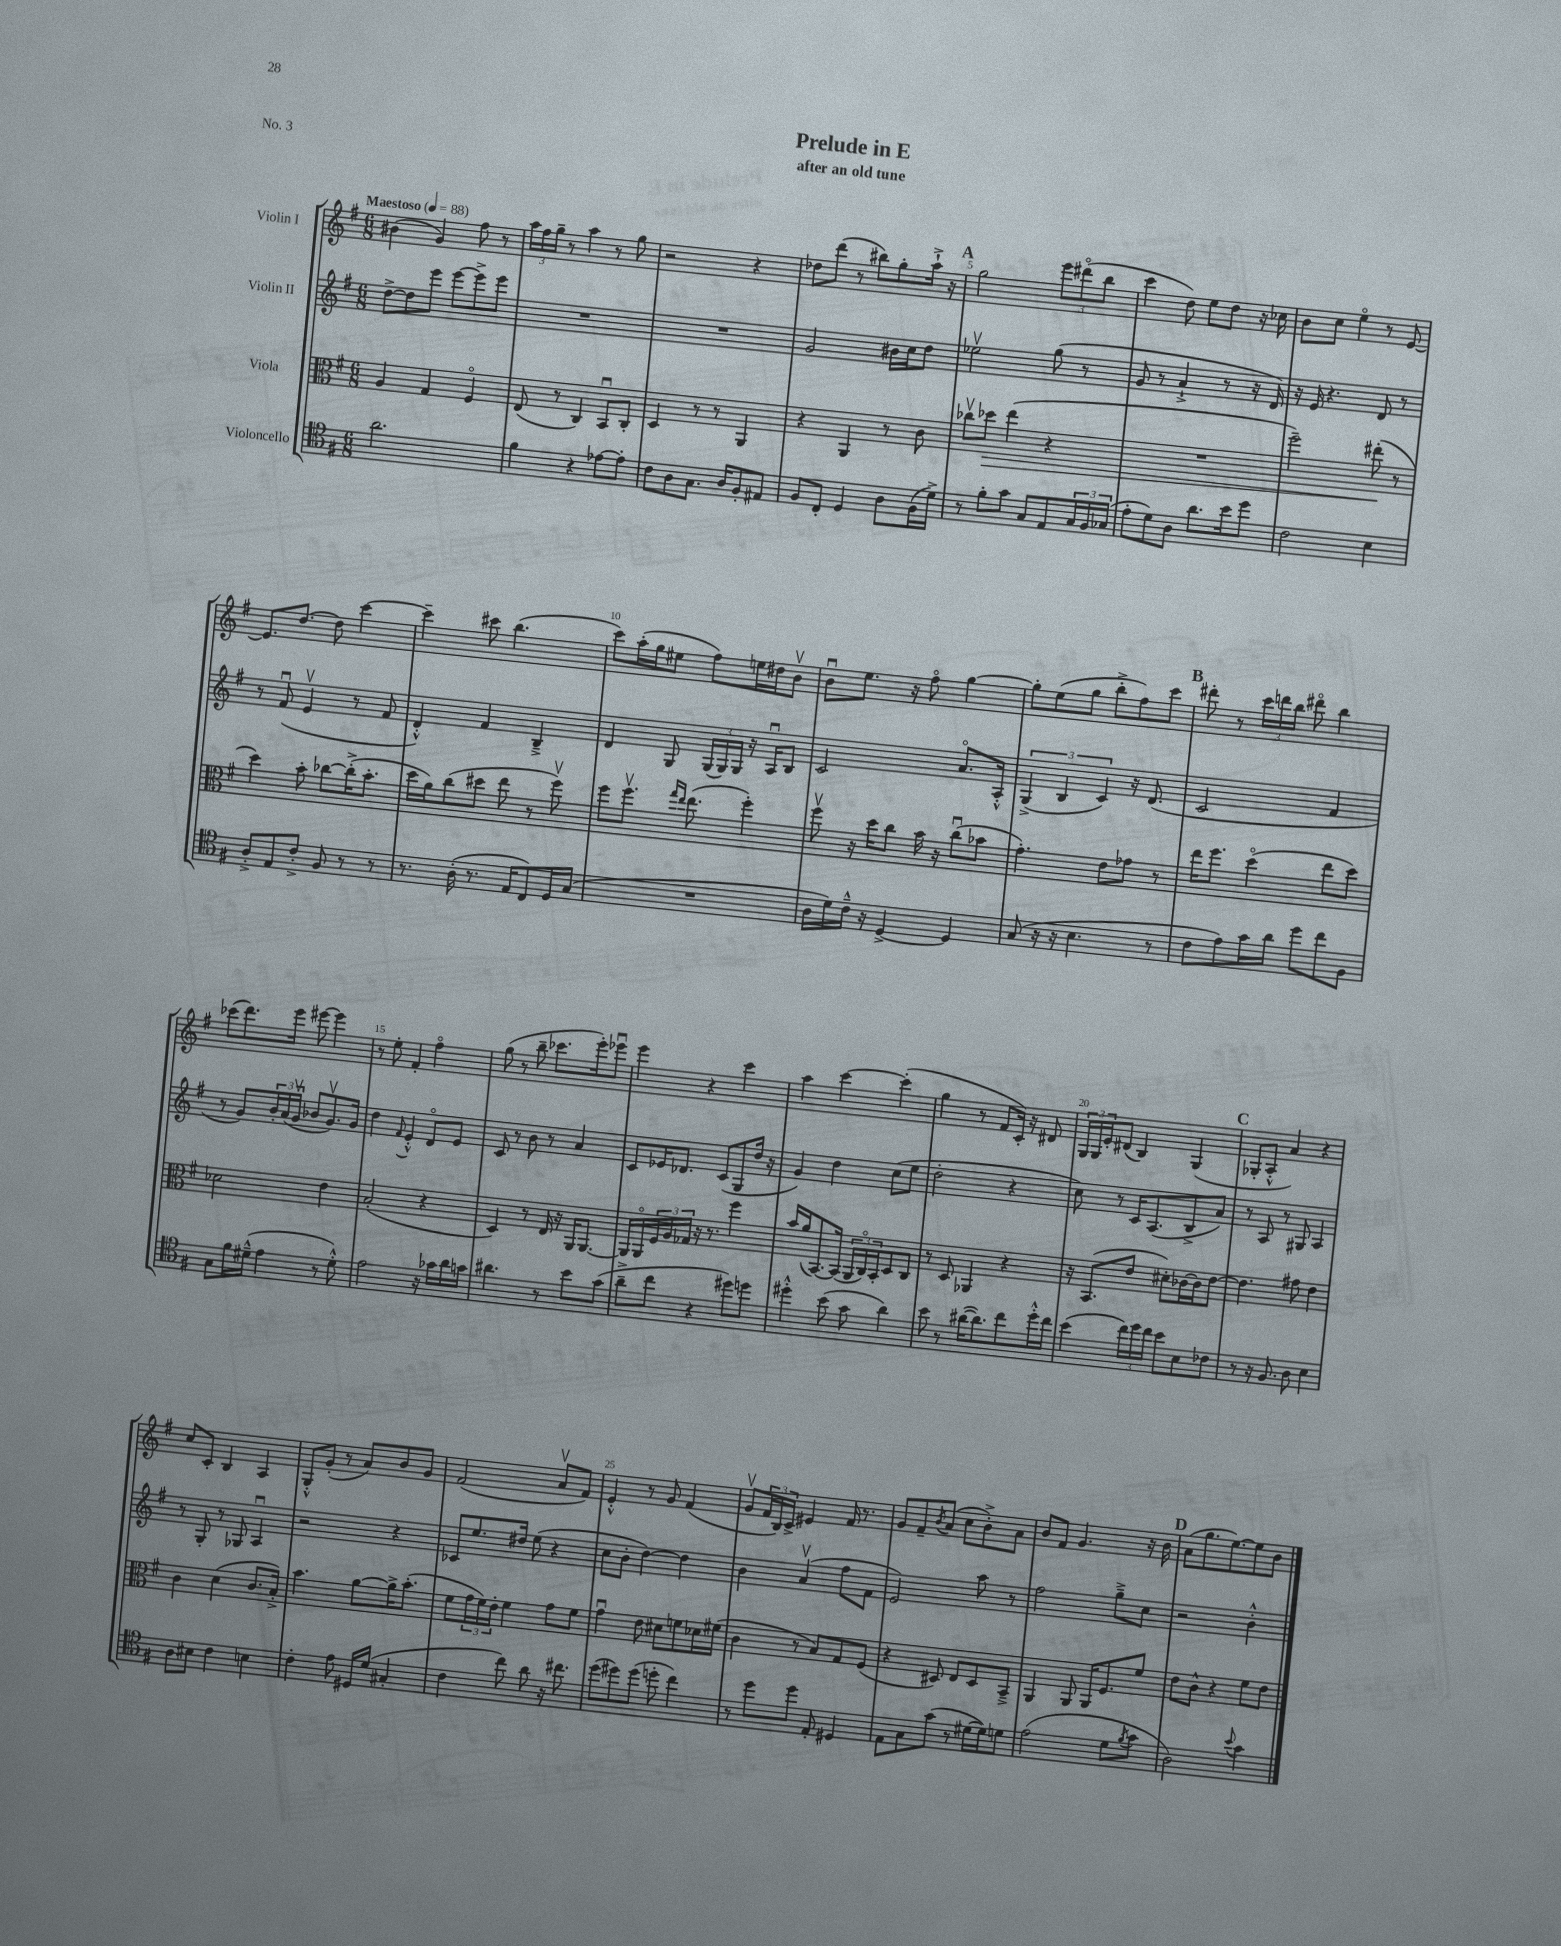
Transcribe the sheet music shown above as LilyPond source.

\header { title = "Prelude in E" subtitle = "after an old tune" piece = "No. 3" }
<<
\new StaffGroup <<
\new Staff = "s0" \with { instrumentName = "Violin I" } {
    \clef treble \key g \major \numericTimeSignature \time 6/8 \tempo "Maestoso" 4 = 88
    bis'4( g'4) fis''8 r8 |
    \tuplet 3/2 { a''16 fis''16 g''16-- } r8 a''4 r8 g''8 |
    r2 r4 |
    des''8 d'''8( r8 bis''8) g''8-. a''16-!-> r16 |
    \mark \markup { \bold "A" } g''2 \tuplet 3/2 { e'''8 dis'''8\flageolet( b''8 } |
    c'''4 d''8) e''8 d''8 r16 ces''16 |
    b'8 c''8 e''4\flageolet r8 e'8~ |
    e'8. d''8.~ d''8 c'''4~ |
    c'''4-- cis'''8 b''4.( |
    c'''8) a''16-.( g''16 eis''8 fis''8) e''16 dis''16 b'8\upbow |
    b'8\downbow e''8. r16 fis''8\flageolet g''4~ |
    g''8-. e''8( g''8 b''8-.-> fis''8) c'''8 |
    \mark \markup { \bold "B" } dis'''8-. r8 \tuplet 3/2 { c'''16 d'''16 b''16 } dis'''8\flageolet b''4 |
    ces'''8( d'''8.) e'''16 eis'''8~ eis'''4 |
    r8 e''8-. fis'4-. fis''4\flageolet |
    g''8( r8 b''8-- ces'''8. e'''16-.) ees'''8\downbow |
    e'''4 r4 c'''4 |
    a''4 c'''4~ c'''4-.( |
    g''4 r8 fis'8 c'16-.) r16 dis'8 |
    \tuplet 3/2 { g16 g16 e'16-. } dis'8( b4) g4( |
    \mark \markup { \bold "C" } ges8-. a8-.-^ a'4) r4 |
    c''8 c'8-. b4 a4 |
    g8-.-^ g'8-.( r8 a'8) b'8 g'8 |
    fis'2( a'8\upbow fis'8) |
    e'4-.-^ r8 g'8 fis'4( |
    g'8\upbow \tuplet 3/2 { fis'16 b16) c'16-> } eis'4 fis'16 r8. |
    g'8 fis'8-- \acciaccatura { b'8 } a'8( c''8 b'8-.->) a'8 |
    b'8 fis'8 g'4. r16 b'16 |
    \mark \markup { \bold "D" } a'8( g''8. e''8.~) e''8 b'8 \bar "|." |
}
\new Staff = "s1" \with { instrumentName = "Violin II" } {
    \clef treble \key g \major \numericTimeSignature \time 6/8
    d''8~-> d''8 e'''8 e'''8~ e'''8-> e'''8 |
    R2. |
    R2. |
    g'2 bis'16 c''16 d''8 |
    \mark \markup { \bold "A" } ees''2\upbow g''8( r8 |
    g'8 r8 a'4-!-> r8 r16 d'16) |
    r16 e'16 r4. d'8 r8 |
    r8 fis'8\downbow( e'4\upbow r8 fis'8 |
    d'4-.-^) fis'4 b4---> |
    d'4 g8 \tuplet 3/2 { g16( g16) g16 } r16 a16\downbow b8 |
    c'2 a'8.\flageolet a16-.-^ |
    \tuplet 3/2 { g4->( b4 c'4) } r16 d'8.( |
    \mark \markup { \bold "B" } c'2 fis'4 |
    r8 g'8) \tuplet 3/2 { b'16-. a'16( g'16\upbow } bes'8 g'8.\upbow) g'16 |
    d''4 \appoggiatura { fis'8 } e'4-.-^ d'8\flageolet e'8 |
    c'8 r8 b'8 r8 a'4 |
    c'8 ees'16 des'8. c'8( g8 d''16 r16 |
    g'4) d''4 c''8( e''8 |
    d''2-. r4 |
    c''8) r8 c'16 a8.( b8-> a'8) |
    \mark \markup { \bold "C" } r8 a8 r8 gis8 a4 |
    r8 g8-. r8 ges8 a4\downbow |
    r2 r4 |
    ces'8 e''8. dis''16 e''8( r4 |
    c''8 b'8-. d''4~) d''4 |
    b'4 a'4\upbow( fis''8 fis'8 |
    e'2) a''8 r8 |
    fis''2 g''8---> c''8 |
    \mark \markup { \bold "D" } r2 b'4-.-^ \bar "|." |
}
\new Staff = "s2" \with { instrumentName = "Viola" } {
    \clef alto \key g \major \numericTimeSignature \time 6/8
    a4 g4 fis4\flageolet |
    e8( r8 c4) b,8\downbow c8-. |
    d4 r8 r8 a,4 |
    r4 a,4 r8 c'8 |
    \mark \markup { \bold "A" } ces''8\upbow des''8\> e''4( r4 |
    R2. |
    fis''2--) eis''8-.\!( r8 |
    d''4) b'8-. ces''8~ ces''16-.->( b'8.-. |
    d''16 a'16) c''8( dis''8 e''8 r8 fis''8\upbow) |
    fis''8 fis''8.\upbow \grace { g''16 e''16 } e''8.( fis''4-.) |
    fis''8\upbow r16 d''16 c''8 b'16 r16 c''8\downbow( bes'8 |
    g'4.-.) e'8 ges'8 r8 |
    \mark \markup { \bold "B" } e''16 fis''8. d''4\flageolet( e''8 d''8) |
    des'2 e'4 |
    b2-.( r4 |
    d4) r8 e16 r16 a,16 a,8.~ |
    a,16 a,16\flageolet \tuplet 3/2 { fis16 a16 ges16 } r16 r8. fis''4 |
    b'16 a'16( b,8.~) b,16( \tuplet 3/2 { a,16 c16\flageolet) b,16-. } d8 c8 |
    r8 d8 aes,4 r4 |
    r16 b,8.( e'8 dis'8-.) ces'16~ ces'16 e'8~ |
    \mark \markup { \bold "C" } e'4. gis'8 e'4 |
    c'4 d'4( c'8. b16-.->) |
    b'4. a'8~ a'16-> b'8.-.( |
    fis'8 \tuplet 3/2 { g'16 fis'16) e'16-. } fis'4 g'8 fis'8 |
    g'4\downbow e'8 dis'8 f'8 des'16 fis'16( |
    c'4 r8 b8) g8 fis8( |
    r4 dis8) e8 dis8 b,8---> |
    a,4 a,8 a,16 fis8. fis'8 |
    \mark \markup { \bold "D" } e'8 c'8-^ r4 fis'8 e'8 \bar "|." |
}
\new Staff = "s3" \with { instrumentName = "Violoncello" } {
    \clef tenor \key g \major \numericTimeSignature \time 6/8
    a'2. |
    fis'4 r4 ees'8~ ees'8-. |
    c'8 a8 g8. a16 fis8-. eis8 |
    fis8 c8-. d4 a8 fis16( d'16->) |
    \mark \markup { \bold "A" } r8 fis'8-. g'8 g8 e8 \tuplet 3/2 { g16 fis16 ges16( } |
    e'8-. d'8) a8 a'8. b'16 d''8 |
    c'2 b4 |
    a8-.-> e8 c'8-.-> fis8 r8 r8 |
    r8. a16-.( r8. e16 c8) d16 g16( |
    R2. |
    a16 d'16) c'16---^ r16 d4~-> d4 |
    g8( r16 r16 b4. r8 |
    \mark \markup { \bold "B" } c'8 e'8) g'16 a'16 d''8 c''8 fis8 |
    g8 fis'16 dis'16---^( e'4 r8 dis'8-.-^) |
    e'2 r16 ges'16 a'16 g'16 |
    ais'4. r8 b'8 g'8( |
    a'8---> c''8 r4 dis''8) d''8 |
    dis''4-.-^ b'8( g'8 a'4) |
    b'8 r8 ais'16~( ais'8.) c''8 d''16-.-^ c''16 |
    b'4( \tuplet 3/2 { c''16) d''16 c''16 } b'8 b8 ces'8 |
    \mark \markup { \bold "C" } r8 r16 fis8. a8 b4 |
    a8 bis8 c'4 b4 |
    c'4-. e'8 dis16 d'16( gis4-. |
    c'4 c''8) a'8 r16 cis''8. |
    d''8( dis''8) dis''8( d''8-. c''4) |
    r8 d''8 d''8 e8-. dis4 |
    e8 g8 g'8( r8 dis'16~ dis'16) d'8 |
    e'2( d'8 \acciaccatura { fis'8 } g'8 |
    \mark \markup { \bold "D" } a2) \appoggiatura { b'8 } g'4 \bar "|." |
}
>>
>>
\layout { \context { \Score \override BarNumber.break-visibility = ##(#f #t #t) barNumberVisibility = #(every-nth-bar-number-visible 5) } }
